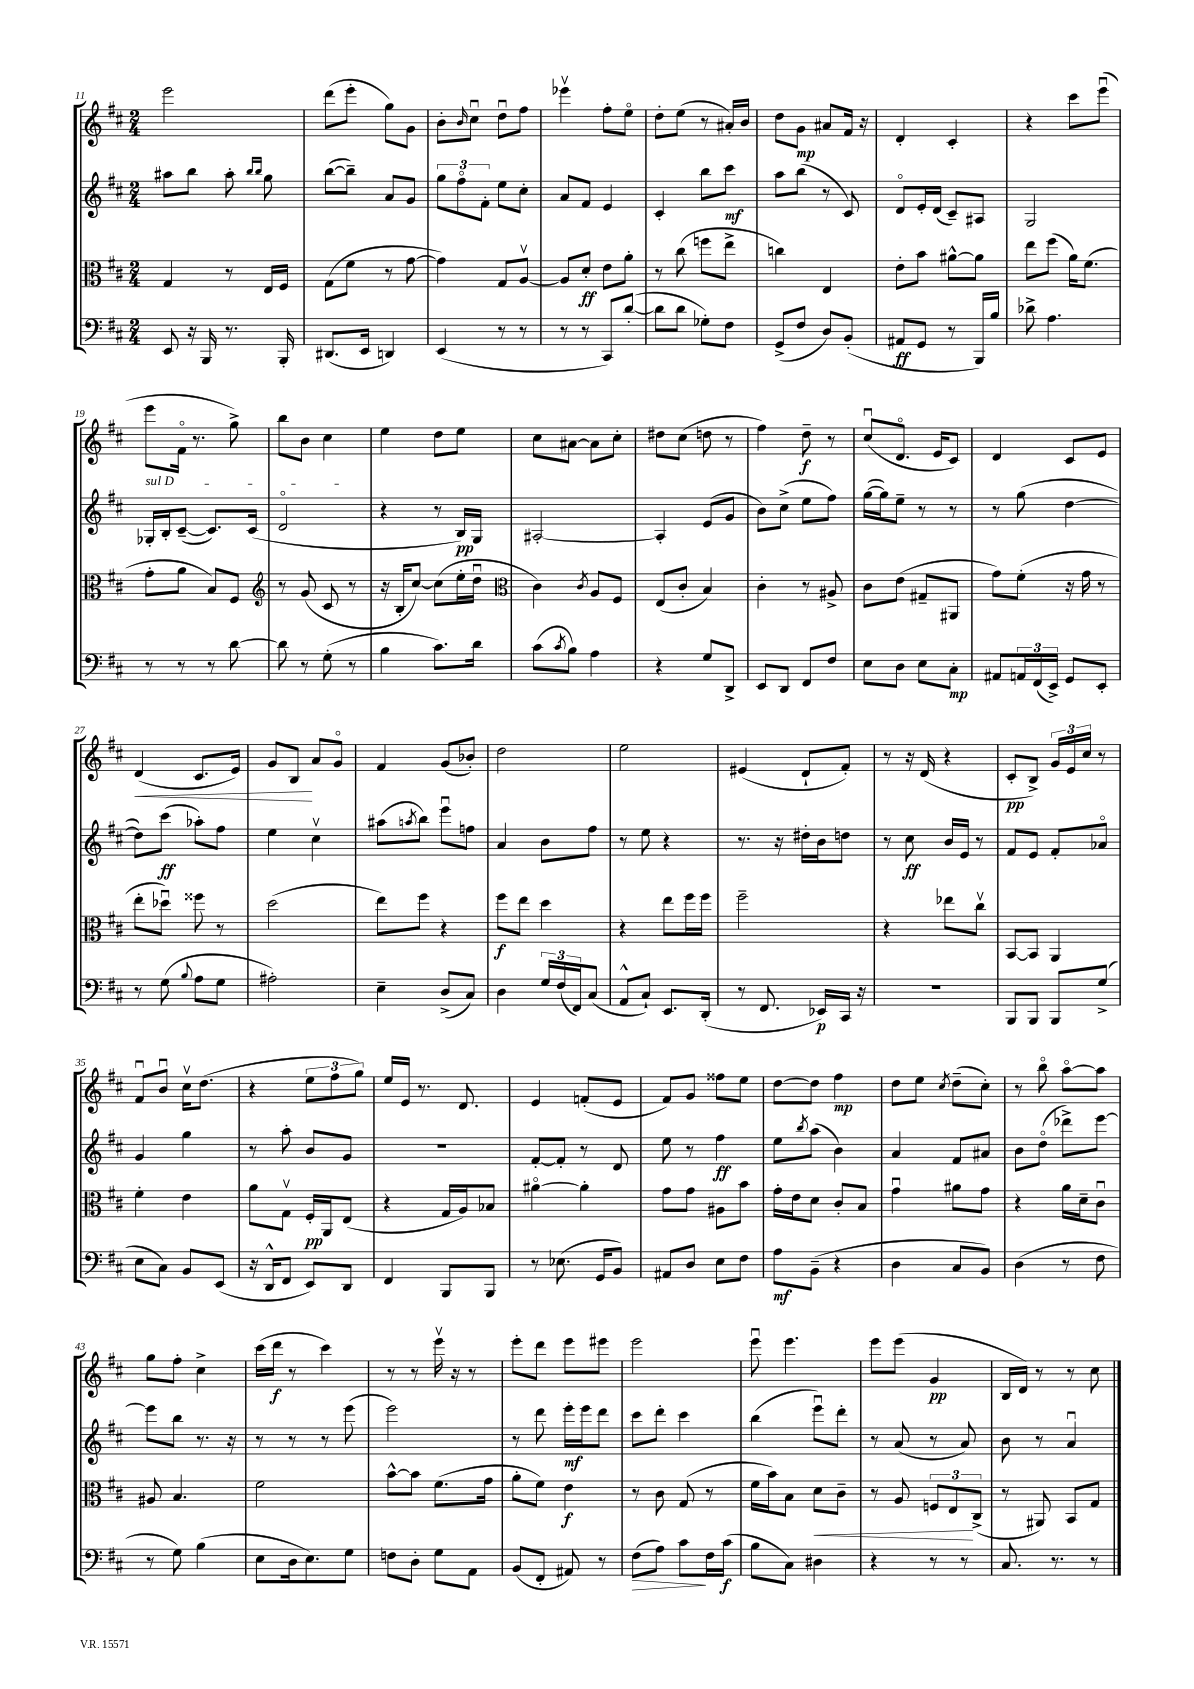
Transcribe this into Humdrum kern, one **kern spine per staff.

**kern	**kern	**kern	**kern
*staff4	*staff3	*staff2	*staff1
*clefF4	*clefC3	*clefG2	*clefG2
*k[f#c#]	*k[f#c#]	*k[f#c#]	*k[f#c#]
*M2/4	*M2/4	*M2/4	*M2/4
8EE/	4G/	8aa#\L	2eee\
16r	.	8bb\J	.
16BBB/	.	.	.
8.r	8r	8aa#'\	.
.	.	16qqbb/LL	.
.	.	16qqbb/JJ	.
.	16E/LL	8gg\	.
16BBB'/	16F#/JJ	.	.
=	=	=	=
(8.DD#/L	(8G\L	([8bb\L	(8ddd\L
.	8f#\J	8bb~\]J)	8eee'\J
16EE/Jk	.	.	.
4DD/)	8r	8a/L	8gg\L)
.	[8g\	8g/J	8g\J
=	=	=	=
(4EE/	4g\])	12gg\L	8b'\L
.	.	12ff#o\	.
.	.	.	16qqb/
.	.	.	8cc#u\J
.	.	12f#'\J	.
8r	8G/L	8ee\L	8ddu\L
8r	[8Av/J	8cc#'\J	8ff#\J
=	=	=	=
8r	8A/]L	8a/L	4eee-v\
8r	8d'/J	8f#/J	.
8CC#/L)	8e\L	4e/	8ff#'\L
([8d'/J	8a'\J	.	8eeo\J
=	=	=	=
8d\]L	8r	4c#'/	8dd'\L
8d\J	(8cc#\	.	(8ee\J
8G-'\L)	8ff\L	8bb\L	8r
8F#\J	8ee^\J	8ccc#\J	16a#'/LL)
.	.	.	16b/JJ
=	=	=	=
(8GG^/L	4cc\)	8aa\L	8dd\L
8F#/J	.	(8bb\J	8g\J
8D/L)	4E/	8r	8a#/L
(8BB'/J	.	8c#/)	16f#/Jk
.	.	.	16r
=	=	=	=
8AA#/L	8e'\L	8do/L	4d'/
8GG/J	8b\J	16e'/L	.
.	.	(16d/JJ	.
8r	[8a#^^\L	8c#~/L)	4c#'/
16BBB/LL)	8a#\]J	8A#/J	.
16B/JJ	.	.	.
=	=	=	=
8d-^\	8ee\L	2G/	4r
4.A\	(8ff#\J	.	.
.	16a\LK)	.	8ccc#\L
.	(8.f#\J	.	.
.	.	.	(8eeeu\J
=	=	=	=
8r	8g'\L	16G-'/LL	8eee\L
.	.	16B'/J	.
8r	8a\J	([8c#~/J	16f#o\Jk
.	.	.	8.r
8r	8B/L)	8.c#/]L)	.
[8d\	8F#/J	.	8gg^\)
.	.	(16c#/Jk	.
=	=	=	=
*	*clefG2	*	*
8d\]	8r	2do/	8bb\L
8r	(8g/	.	8b\J
(8G'\	8c#/	.	4cc#\
8r	8r	.	.
=	=	=	=
4B\	16r	4r	4ee\
.	16B'/LK	.	.
.	[8cc#/J)	.	.
8.c#\L)	(8cc#\]L	8r	8dd\L
.	16ee'\L	16B/LL)	8ee\J
16d\Jk	16ddu\JJ	16G/JJ	.
=	=	=	=
*	*clefC3	*	*
(8c#\L	4c#\)	[2A#'/	8cc#\L
8qc#/	.	.	.
8B\J)	.	.	[8a#\J
.	8qc#/	.	.
4A\	8A/L	.	8a#\]L
.	8F#/J	.	8cc#'\J
=	=	=	=
4r	(8E/L	4A#'/]	8dd#\L
.	8c#'/J	.	(8cc#\J
8G/L	4B/)	(8e/L	8dd\
8DD^/J	.	8g/J	8r
=	=	=	=
8EE/L	4c#'\	8b\L)	4ff#\)
8DD/J	.	(8cc#^\J	.
8FF#/L	8r	8ee\L	8dd~\
8F#/J	8A#^/	8ff#\J)	8r
=	=	=	=
8E\L	8c#\L	([16gg\LL	(8cc#u/L
.	.	16gg\]J)	.
8D\J	(8e\J	8ee~\J	8.do/J
8E\L	8G#~/L	8r	.
.	.	.	16e/LK
8C#'\J	8AA#/J	8r	8c#/J)
=	=	=	=
8AA#/L	8g\L)	8r	4d/
24AA/L	(8f#'\J	(8gg\	.
(24FF#/	.	.	.
24EE^/JJ)	.	.	.
8GG/L	16r	[4dd\	8c#/L
.	16g\	.	.
8EE'/J	8r	.	8e/J
=	=	=	=
8r	8ee'\L	8dd\]L)	(4d/
(8G\	8dd-u\J)	(8ccc#\J	.
8qqB/	.	.	.
8A\L	8ff##\	8aa-'\L)	8.c#/L
8G\J	8r	8ff#\J	.
.	.	.	16e/Jk)
=	=	=	=
2A#'\)	(2dd\	4ee\	8g/L
.	.	.	8B/J
.	.	4cc#v\	8a/L
.	.	.	8go/J
=	=	=	=
4E~\	8ee\L)	(8aa#\L	4f#/
.	.	8qaa/	.
.	8ff#\J	8bb\J)	.
(8D^/L	4r	8eeeu\L	(8g/L
8C#/J)	.	8ff\J	8b-'/J)
=	=	=	=
4D\	8ff#\L	4a/	2dd\
.	8ee\J	.	.
24G/LL	4dd\	8b\L	.
(24F#/	.	.	.
24FF#/J)	.	.	.
(8C#/J	.	8ff#\J	.
=	=	=	=
8AA^^/L	4r	8r	2ee\
8C#`/J)	.	8ee\	.
8.EE/L	8ee\L	4r	.
.	16ff#\L	.	.
(16DD'/Jk	16ff#\JJ	.	.
=	=	=	=
8r	2ff#~\	8.r	(4e#/
8.FF#/	.	.	.
.	.	16r	.
.	.	16dd#'\LL	8d`/L
16EE-/LL)	.	16b\J	.
16CC#/JJ	.	8dd\J	8f#'/J)
16r	.	.	.
=	=	=	=
2r	4r	8r	8r
.	.	8cc#\	16r
.	.	.	(16d/
.	8ee-\L	16b/LL	4r
.	.	16e/JJ	.
.	8cc#v\J	8r	.
=	=	=	=
8BBB/L	[8BB/L	8f#/L	8c#'/L
8BBB/J	8BB/]J	8e/J	8B^/J)
8BBB/L	4AA/	8f#'/L	24g/LL
.	.	.	24e/
.	.	.	24cc#/JJ
(8G^/J	.	8a-o/J	8r
=	=	=	=
8E\L	4f#'\	4g/	8f#u/L
8C#\J)	.	.	8bu/J
8BB/L	4e\	4gg\	16cc#v\LK
.	.	.	(8.dd\J
(8EE/J	.	.	.
=	=	=	=
16r	8a\L	8r	4r
16DD^^/LK	.	.	.
8FF#/J	8Gv\J	8aa'\	.
8EE/L)	16F#'/LL	8b/L	12ee\L
.	16AA/J	.	.
.	.	.	12ff#\
8DD/J	(8E/J	8g/J	.
.	.	.	12gg\J)
=	=	=	=
4FF#/	4r	2r	16ee/LL
.	.	.	16e/JJ
.	.	.	8.r
8BBB/L	16G/LL	.	.
.	16A/J)	.	8.d/
8BBB/J	8B-/J	.	.
=	=	=	=
8r	[4a#o\	[8f#'/L	4e/
(8.E-\	.	8f#'/]J	.
.	4a#'\]	8r	(8f'/L
16GG/LK	.	.	.
8BB/J)	.	8d/	8e/J
=	=	=	=
8AA#/L	8g\L	8ee\	8f#/L)
8D/J	8g\J	8r	8g/J
8E\L	8A#\L	4ff#\	8ff##\L
8F#\J	8b\J	.	8ee\J
=	=	=	=
8A\L	16g'\LL	8ee\L	[8dd\L
.	16e\J	.	.
.	.	8qbb/	.
(8BB~\J	8d\J	(8aa\J	8dd\]J
4r	8c#'/L	4b\)	4ff#\
.	8B/J	.	.
=	=	=	=
4D\	4gu\	4a/	8dd\L
.	.	.	8ee\J
.	.	.	8qcc#/
8C#/L	8a#\L	8f#/L	(8dd~\L
8BB/J)	8g\J	8a#/J	8cc#'\J)
=	=	=	=
(4D\	4r	8b\L	8r
.	.	(8ddo\J	8bbo\
8r	16a\LL	8ddd-^\L)	[8aao\L
.	16d~\J	.	.
8F#\	8c#u\J	[8eee\J	8aa\]J
=	=	=	=
8r	8A#/	8eee\]L	8gg\L
8G\)	4.B/	8bb\J	8ff#'\J
(4B\	.	8.r	4cc#^\
.	.	16r	.
=	=	=	=
8E\L	2f#\	8r	(16ccc#\LL
.	.	.	16ddd\JJ
16D\k	.	8r	8r
8.E\)	.	.	.
.	.	8r	4ccc#\)
8G\J	.	(8eee\	.
=	=	=	=
8F\L	[8b^^\L	2eee\)	8r
8D'\J	8b\]J	.	8r
8G\L	(8.f#\L	.	16eeev\
.	.	.	16r
8AA\J	.	.	8r
.	16g\Jk	.	.
=	=	=	=
(8BB/L	8a'\L	8r	8eee'\L
8FF#'/J	8f#\J)	8ddd\	8ddd\J
8AA#/)	4e\	16eee'\LL	8eee\L
.	.	16eee\J	.
8r	.	8ddd\J	8eee#\J
=	=	=	=
(8F#\L	8r	8ccc#\L	2eee\
8A\J)	8c#\	8ddd'\J	.
8c#\L	(8G/	4ccc#\	.
16F#\L	8r	.	.
(16c#\JJ	.	.	.
=	=	=	=
8B\L	16f#\LL	(4bb\	8eeeu\
.	16b\J)	.	.
8C#\J)	8B\J	.	4.eee\
4D#\	8d\L	8eeeu\L)	.
.	8c#~\J	8ddd'\J	.
=	=	=	=
4r	8r	8r	8eee\L
.	8A/	(8a/	(8eee\J
8r	12F/L	8r	4g/
.	12E/	.	.
8r	.	8a/)	.
.	(12C#^/J	.	.
=	=	=	=
8.C#/	8r	8b\	16B/LL
.	.	.	16d/JJ)
.	8AA#/)	8r	8r
8.r	.	.	.
.	8BB/L	4au/	8r
8r	8G/J	.	8cc#\
==	==	==	==
*-	*-	*-	*-
